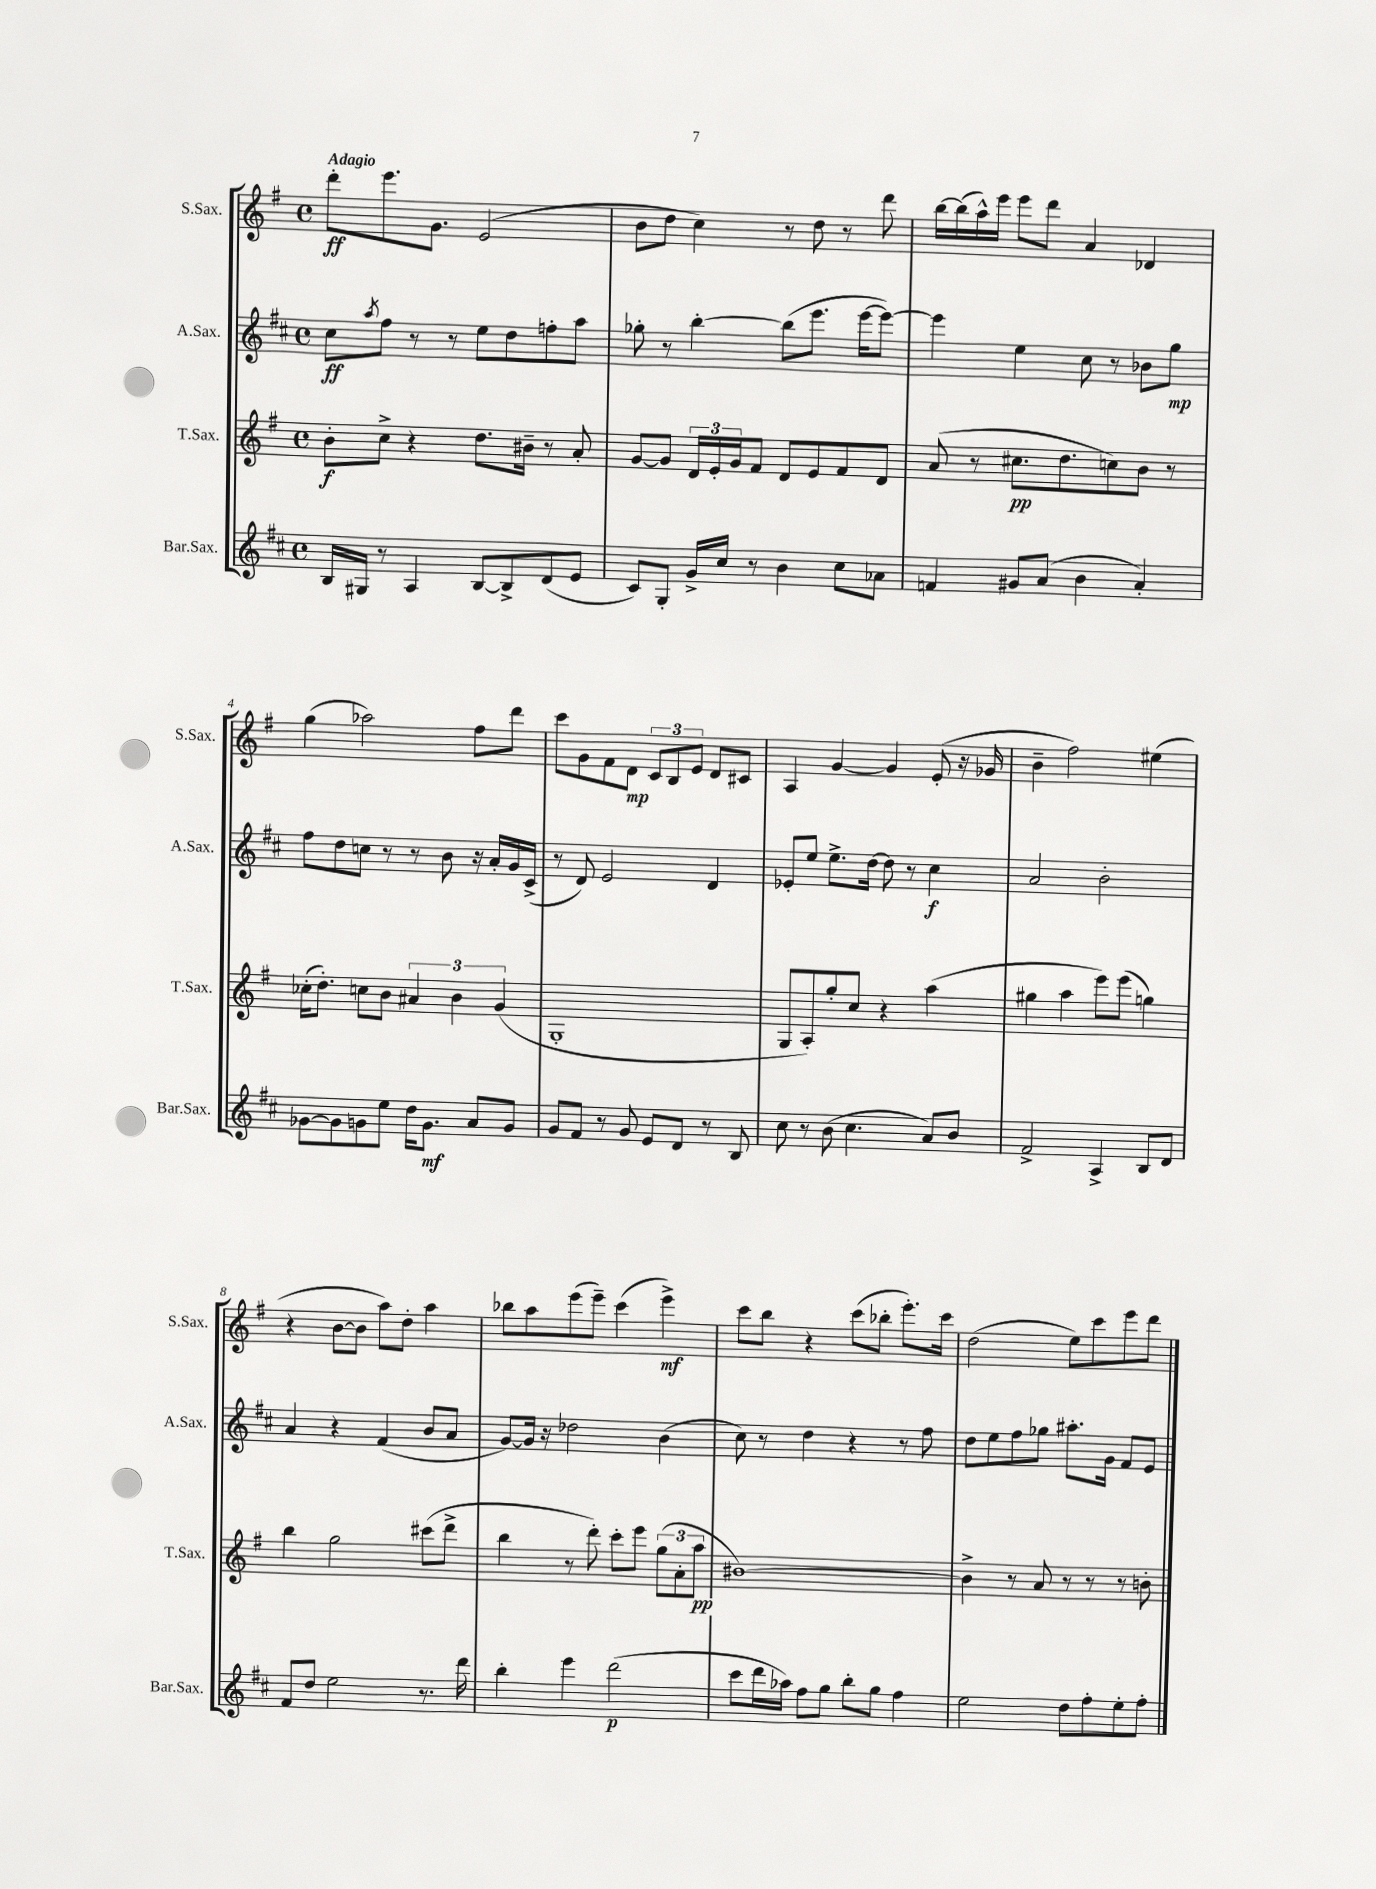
<<
\new StaffGroup <<
\new Staff = "s0" \with { instrumentName = "S.Sax." shortInstrumentName = "S.Sax." } {
    \clef treble \key g \major \defaultTimeSignature \time 4/4 \tempo "Adagio"
    d'''8-.\ff e'''8. g'8. e'2( |
    b'8 d''8 c''4) r8 d''8 r8 d'''8 |
    b''16~ b''16( a''16-^) e'''16 e'''8 d'''8 a'4 des'4 |
    g''4( aes''2) fis''8 d'''8 |
    c'''8 g'8 fis'8 d'8\mp \tuplet 3/2 { c'8 b8 e'8 } d'8 cis'8 |
    a4 g'4~ g'4 e'8-.( r16 ges'16 |
    b'4-- fis''2) eis''4( |
    r4 b'8~ b'8 a''8) d''8-. a''4 |
    bes''8 a''8 e'''8( e'''8--) c'''4( e'''4->\mf) |
    c'''8 b''8 r4 c'''8( bes''8-. e'''8.-.) c'''16 |
    d''2( e''8) c'''8 e'''8 d'''8 \bar "|." |
}
\new Staff = "s1" \with { instrumentName = "A.Sax." shortInstrumentName = "A.Sax." } {
    \clef treble \key d \major \defaultTimeSignature \time 4/4
    cis''8\ff \acciaccatura { a''8 } fis''8 r8 r8 e''8 d''8 f''8-. a''8 |
    ges''8-. r8 b''4~-. b''8( e'''8. e'''16~ e'''8~) |
    e'''4 e''4 cis''8 r8 bes'8 g''8\mp |
    fis''8 d''8 c''8 r8 r8 b'8 r16 a'16-. g'16 cis'16->( |
    r8 d'8) e'2 d'4 |
    ees'8-. e''8 e''8.-> d''16~ d''8 r8 cis''4\f |
    a'2 b'2-. |
    a'4 r4 fis'4( b'8 a'8 |
    g'8~) g'16 r16 des''2 b'4( |
    cis''8) r8 d''4 r4 r8 fis''8 |
    d''8 e''8 fis''8 ges''8 ais''8.-. g'16 fis'8 e'8 \bar "|." |
}
\new Staff = "s2" \with { instrumentName = "T.Sax." shortInstrumentName = "T.Sax." } {
    \clef treble \key g \major \defaultTimeSignature \time 4/4
    b'8-.\f c''8-> r4 d''8. bis'16-- r8 a'8-. |
    g'8~ g'8 \tuplet 3/2 { d'16 e'16-. g'16 } fis'8 d'8 e'8 fis'8 d'8 |
    a'8( r8 cis''8.\pp d''8. c''8) b'8 r8 |
    ces''16-.( d''8.-.) c''8 b'8 \tuplet 3/2 { ais'4 b'4 g'4( } |
    g1-. |
    g8 a8-.) g''8-. c''8 r4 a''4( |
    gis''4 a''4 e'''8) e'''8( g''4) |
    b''4 g''2 cis'''8( d'''8-> |
    b''4 r8 d'''8-.) c'''8-. e'''8 \tuplet 3/2 { g''8( a'8-. a''8\pp } |
    bis'1~) |
    bis'4-> r8 a'8 r8 r8 r8 b'8-. \bar "|." |
}
\new Staff = "s3" \with { instrumentName = "Bar.Sax." shortInstrumentName = "Bar.Sax." } {
    \clef treble \key d \major \defaultTimeSignature \time 4/4
    b16 gis16 r8 a4 b8~ b8-> d'8( e'8 |
    cis'8) g8-. g'16-> cis''16 r8 b'4 cis''8 aes'8 |
    f'4 gis'8 a'8( b'4 a'4-.) |
    ges'8~ ges'8 g'8 e''8 d''16 g'8.\mf a'8 g'8 |
    g'8 fis'8 r8 g'8 e'8 d'8 r8 b8 |
    cis''8 r8 b'8( cis''4. a'8) b'8 |
    fis'2-> a4-> b8 d'8 |
    fis'8 d''8 e''2 r8. d'''16 |
    b''4-. e'''4 d'''2\p( |
    cis'''8 d'''16 aes''16) fis''8 g''8 b''8-. g''8 fis''4 |
    e''2 d''8 fis''8-. e''8-. fis''8-. \bar "|." |
}
>>
>>
